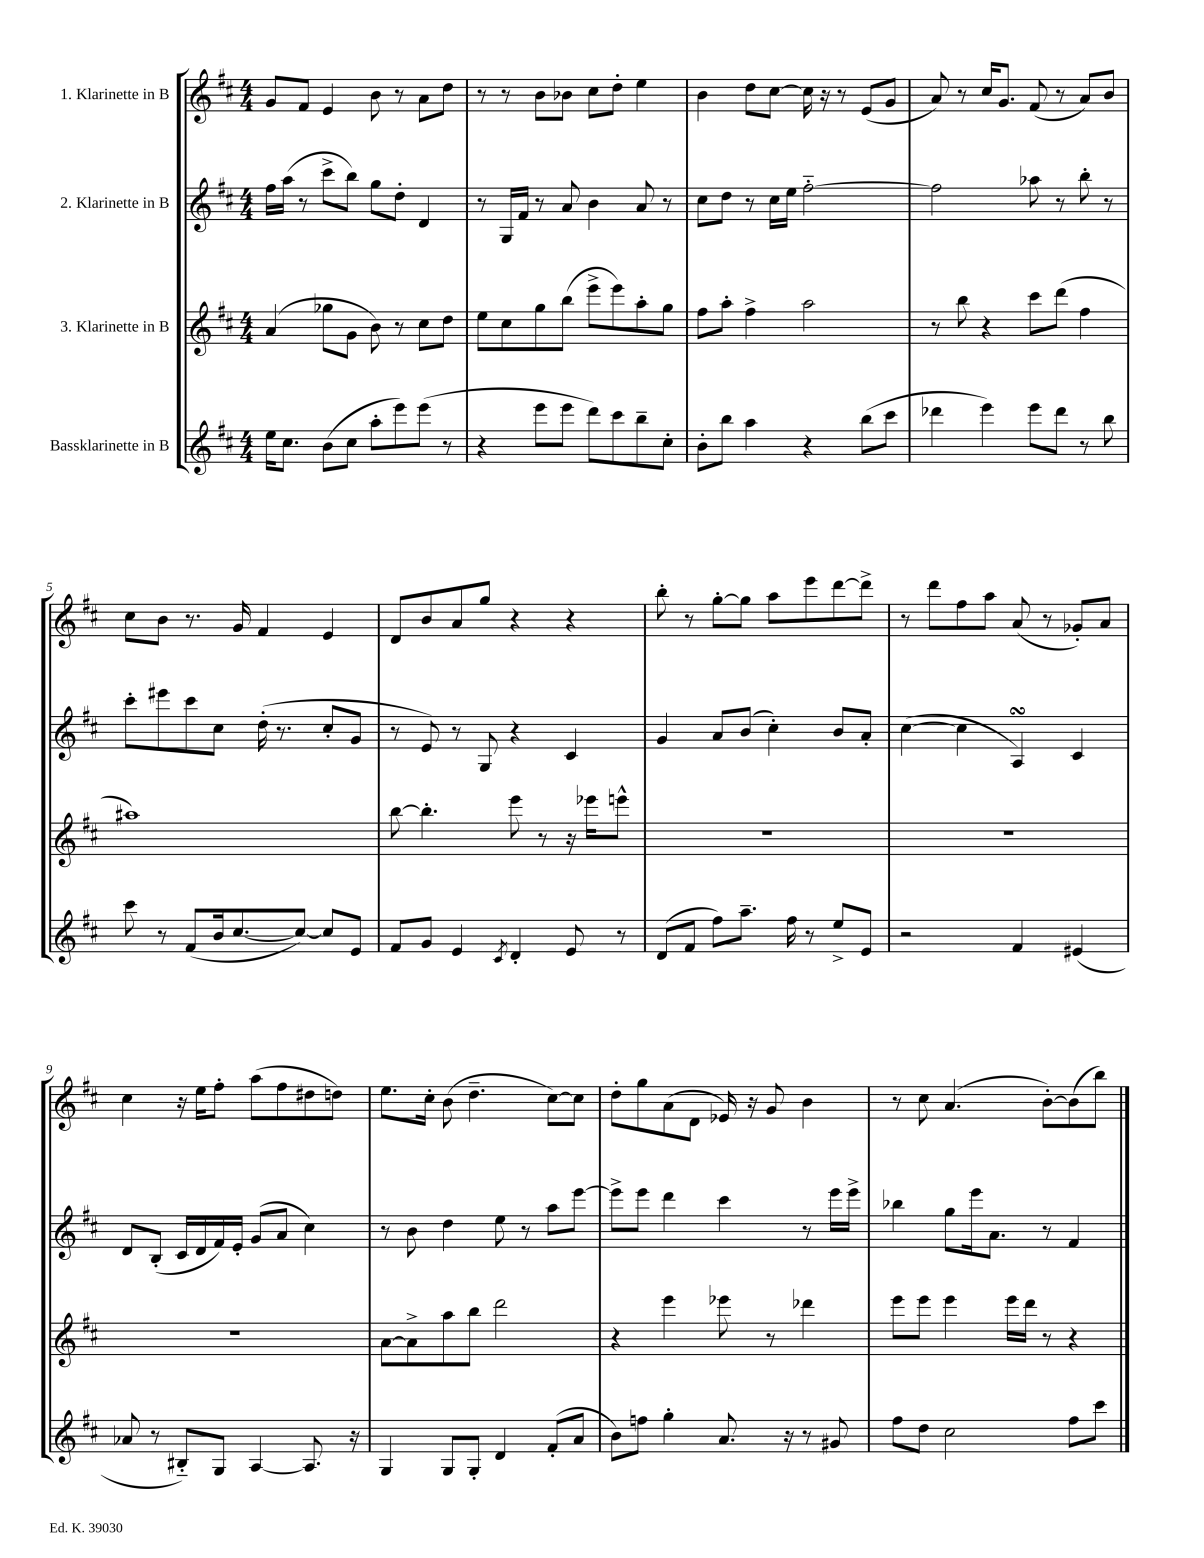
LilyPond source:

<<
\new StaffGroup <<
\new Staff = "s0" \with { instrumentName = "1. Klarinette in B" } {
    \clef treble \key d \major \numericTimeSignature \time 4/4
    g'8 fis'8 e'4 b'8 r8 a'8 d''8 |
    r8 r8 b'8 bes'8 cis''8 d''8-. e''4 |
    b'4 d''8 cis''8~ cis''16 r16 r8 e'8( g'8 |
    a'8) r8 cis''16 g'8. fis'8( r8 a'8) b'8 |
    cis''8 b'8 r8. g'16 fis'4 e'4 |
    d'8 b'8 a'8 g''8 r4 r4 |
    b''8-. r8 g''8~-. g''8 a''8 e'''8 d'''8~ d'''8-> |
    r8 d'''8 fis''8 a''8 a'8( r8 ges'8-.) a'8 |
    cis''4 r16 e''16 fis''8-. a''8( fis''8 dis''8 d''8) |
    e''8. cis''16-. b'8( d''4.-- cis''8~) cis''8 |
    d''8-. g''8 a'8( d'8 ees'16) r16 g'8 b'4 |
    r8 cis''8 a'4.( b'8~-.) b'8( b''8) \bar "|." |
}
\new Staff = "s1" \with { instrumentName = "2. Klarinette in B" } {
    \clef treble \key d \major \numericTimeSignature \time 4/4
    fis''16 a''16( r8 cis'''8-> b''8) g''8 d''8-. d'4 |
    r8 g16 fis'16 r8 a'8 b'4 a'8 r8 |
    cis''8 d''8 r8 cis''16 e''16 fis''2~-_ |
    fis''2 aes''8 r8 b''8-. r8 |
    cis'''8-. eis'''8 cis'''8 cis''8 d''16-.( r8. cis''8-. g'8 |
    r8 e'8) r8 g8 r4 cis'4 |
    g'4 a'8 b'8( cis''4-.) b'8 a'8-. |
    cis''4~( cis''4 a4\turn) cis'4 |
    d'8 b8-.( cis'16 d'16 fis'16) e'16-. g'8( a'8 cis''4) |
    r8 b'8 d''4 e''8 r8 a''8 e'''8~ |
    e'''8-> e'''8 d'''4 cis'''4 r8 e'''16 e'''16-> |
    bes''4 g''8 e'''16 a'8. r8 fis'4 \bar "|." |
}
\new Staff = "s2" \with { instrumentName = "3. Klarinette in B" } {
    \clef treble \key d \major \numericTimeSignature \time 4/4
    a'4( ges''8 g'8 b'8) r8 cis''8 d''8 |
    e''8 cis''8 g''8 b''8( e'''8-> e'''8) a''8-. g''8 |
    fis''8 a''8-. fis''4-> a''2 |
    r8 b''8 r4 cis'''8 d'''8( fis''4 |
    ais''1) |
    b''8~ b''4.-. e'''8 r8 r16 ees'''16 e'''8-^ |
    R1 |
    R1 |
    R1 |
    a'8~ a'8-> a''8 b''8 d'''2 |
    r4 e'''4 ees'''8 r8 des'''4 |
    e'''8 e'''8 e'''4 e'''16 d'''16 r8 r4 \bar "|." |
}
\new Staff = "s3" \with { instrumentName = "Bassklarinette in B" } {
    \clef treble \key d \major \numericTimeSignature \time 4/4
    e''16 cis''8. b'8( cis''8 a''8-. e'''8) e'''8( r8 |
    r4 e'''8 e'''8 d'''8) cis'''8 b''8-- cis''8-. |
    b'8-. b''8 a''4 r4 b''8( cis'''8 |
    des'''4 e'''4) e'''8 des'''8 r8 b''8 |
    cis'''8 r8 fis'8( b'16 cis''8.~ cis''8~) cis''8 e'8 |
    fis'8 g'8 e'4 \acciaccatura { cis'8 } d'4-. e'8 r8 |
    d'8( fis'8 fis''8) a''8.-- fis''16 r8 e''8-> e'8 |
    r2 fis'4 eis'4( |
    aes'8 r8 bis8-_) g8 a4~ a8. r16 |
    g4 g8 g8-. d'4 fis'8-.( a'8 |
    b'8) f''8 g''4-. a'8. r16 r8 gis'8 |
    fis''8 d''8 cis''2 fis''8 cis'''8 \bar "|." |
}
>>
>>
